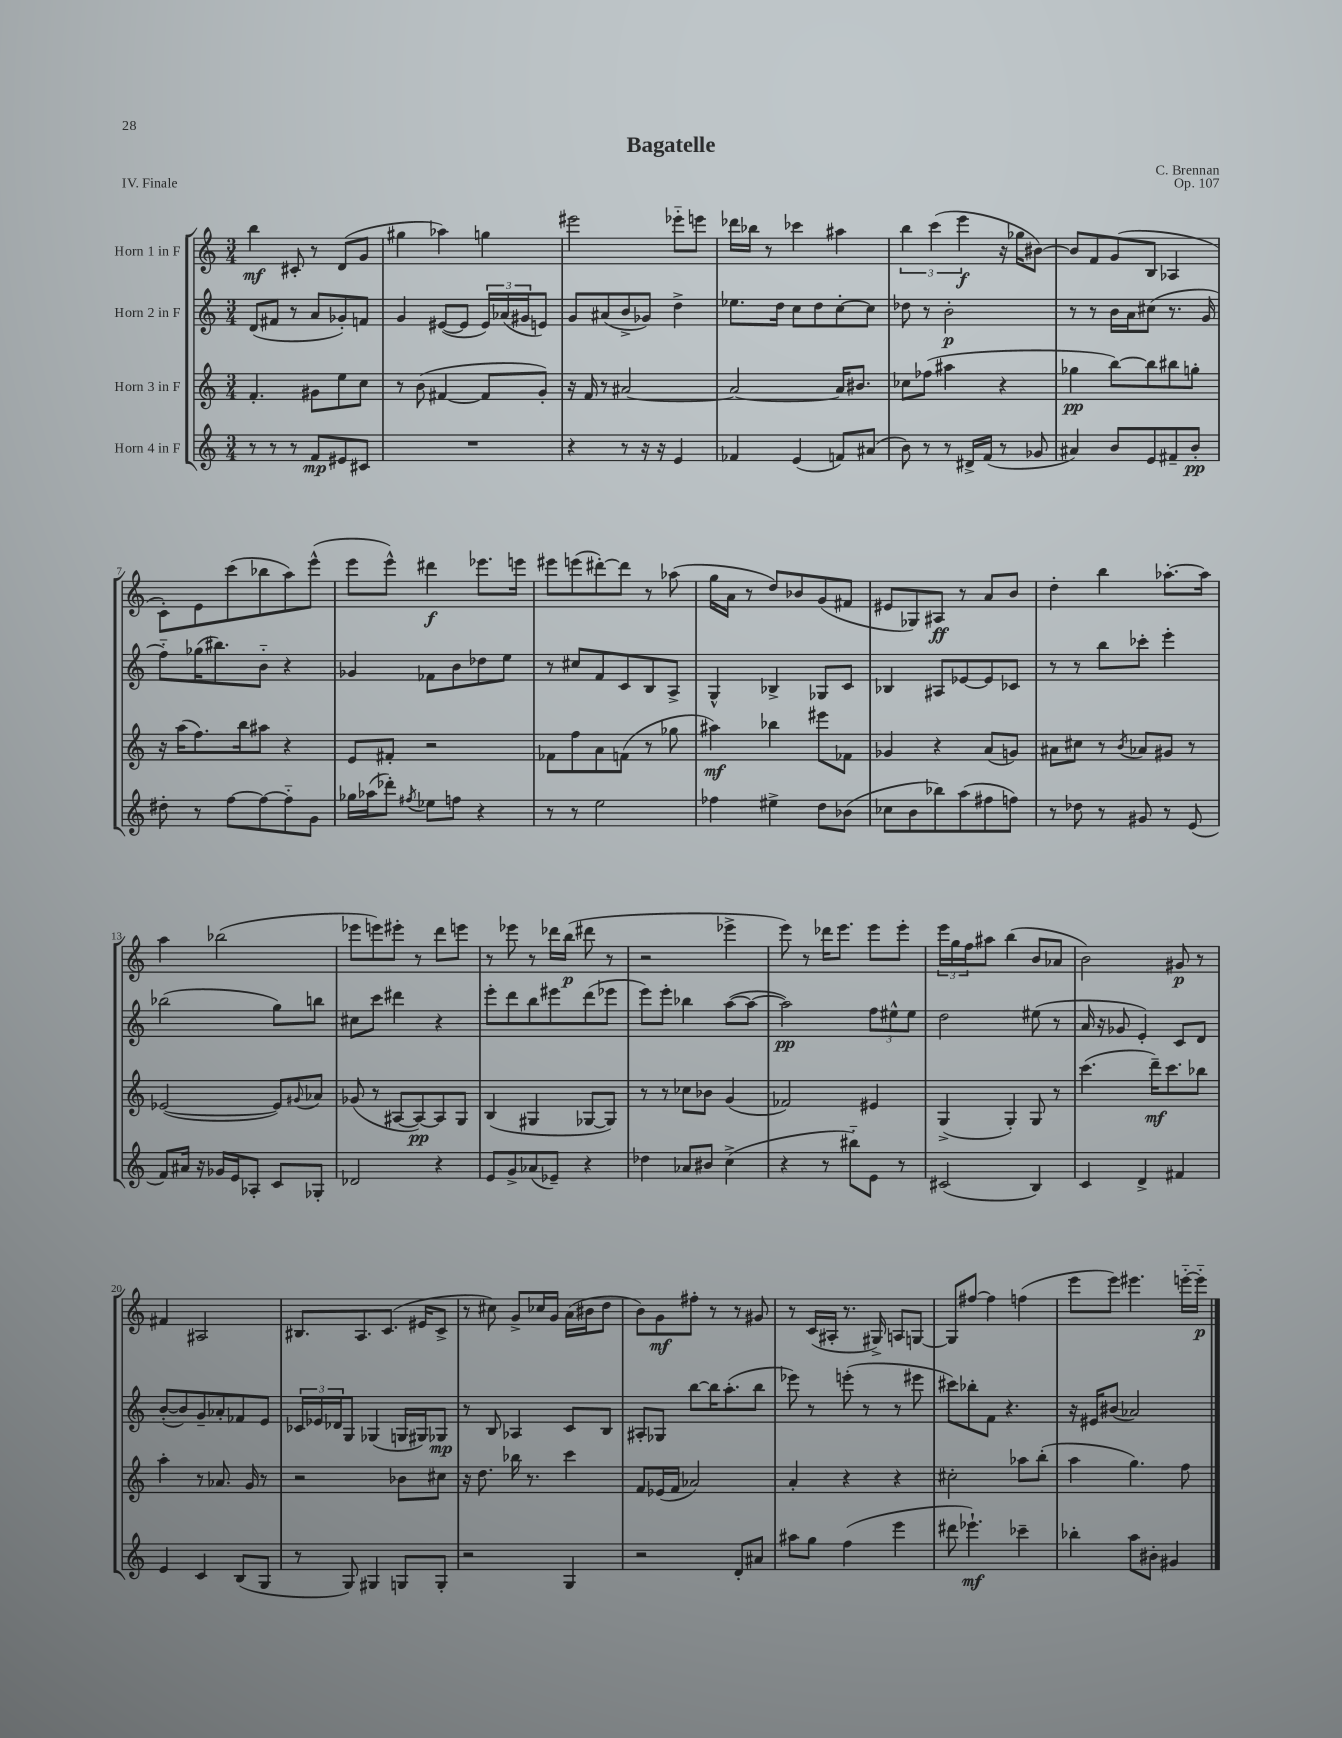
\header { title = "Bagatelle" composer = "C. Brennan" opus = "Op. 107" piece = "IV. Finale" }
<<
\new StaffGroup <<
\new Staff = "s0" \with { instrumentName = "Horn 1 in F" } {
    \clef treble \key c \major \numericTimeSignature \time 3/4
    b''4\mf cis'8-. r8 d'8( g'8 |
    gis''4 aes''4) g''4 |
    eis'''2 ees'''8-_ e'''8 |
    des'''16 bes''16 r8 ces'''4 ais''4 |
    \tuplet 3/2 { b''4 c'''4( e'''4\f } r16 ges''16 bis'8~) |
    bis'8 f'8 g'8( b8 aes4 |
    c'8-.) e'8 c'''8( bes''8 a''8) e'''8-^( |
    e'''8 e'''8-^) dis'''4\f ees'''8. e'''16 |
    eis'''8 e'''8( dis'''8~-.) dis'''8 r8 aes''8( |
    g''16 a'16 r8 d''8) bes'8 g'8( fis'8 |
    eis'8 ges8) ais8\ff r8 a'8 b'8 |
    d''4-. b''4 aes''8.~-. aes''16 |
    a''4 bes''2( |
    ees'''8 e'''8) eis'''8-. r8 d'''8 e'''8 |
    r8 ees'''8 r8 des'''16 b''16\p( dis'''8 r8 |
    r2 ees'''4-> |
    e'''8) r8 des'''16 e'''8. e'''8 e'''8-. |
    \tuplet 3/2 { e'''16 g''16 f''16 } ais''8 b''4( b'8 aes'8 |
    b'2) gis'8\p r8 |
    fis'4 ais2 |
    bis8. a8. c'8.( eis'16 c'8-> |
    r8 cis''8) g'8-> ces''16 g'16 a'16( bis'16 d''8 |
    b'8) g'8\mf fis''8-. r8 r8 gis'8 |
    r8 c'16( ais16-. r8. gis16->) a8 g8~ |
    g8 fis''8~ fis''4 f''4( |
    e'''8 e'''8) eis'''4. e'''16~-_ e'''16-_\p \bar "|." |
}
\new Staff = "s1" \with { instrumentName = "Horn 2 in F" } {
    \clef treble \key c \major \numericTimeSignature \time 3/4
    d'8( fis'8 r8 a'8 ges'8-.) f'8 |
    g'4 eis'8~( eis'8 \tuplet 3/2 { eis'16) aes'16( gis'16 } e'8) |
    g'8 ais'8( b'8-> ges'8) d''4-> |
    ees''8. d''16 c''8 d''8 c''8~-. c''8 |
    des''8 r8 b'2-.\p |
    r8 r8 b'16 a'16 cis''8( r8. g'16 |
    f''8-_) ges''16( bis''8.) b'8-_ r4 |
    ges'4 fes'8 b'8 des''8 e''8 |
    r8 cis''8 f'8 c'8 b8 a8-> |
    g4-^ bes4-> ges8 c'8 |
    bes4 ais8 ees'8~ ees'8 ces'8 |
    r8 r8 b''8 ces'''8-. e'''4-. |
    bes''2( g''8) b''8 |
    cis''8 c'''8 dis'''4 r4 |
    e'''8-. d'''8 b''8 eis'''8 d'''8( ees'''8 |
    e'''8) e'''8-. bes''4 a''8~( a''8~ |
    a''2\pp) \tuplet 3/2 { f''8 eis''8-^ eis''8 } |
    d''2 eis''8( r8 |
    a'16 r16 ges'8 e'4-.) c'8 d'8 |
    b'8~-.( b'8) g'8-- aes'8-. fes'8 e'8 |
    \tuplet 3/2 { ces'16 ees'16 des'16 } g8 ges4( g16 gis16) ges8\mp |
    r8 b8 aes4 c'8 b8 |
    ais8-. ges8 b''8~ b''16 a''8.-.( b''8 |
    ees'''8) r8 e'''8-.( r8 r8 eis'''8 |
    cis'''8) bes''8-. f'8 r4. |
    r16 eis'16 bis'8( aes'2) \bar "|." |
}
\new Staff = "s2" \with { instrumentName = "Horn 3 in F" } {
    \clef treble \key c \major \numericTimeSignature \time 3/4
    f'4.-. gis'8 e''8 c''8 |
    r8 b'8( fis'4~ fis'8 g'8-.) |
    r16 f'16 r8 ais'2~ |
    ais'2~ ais'16 bis'8. |
    ces''8 fes''8( ais''4 r4 |
    ges''4\pp b''8~) b''8 bis''8 g''8-. |
    r16 a''16( f''8.) b''16 ais''8 r4 |
    e'8 fis'8-. r2 |
    fes'8 f''8 a'8 f'8( r8 ges''8 |
    ais''4\mf) bes''4 eis'''8 fes'8 |
    ges'4 r4 a'8( g'8) |
    ais'8 cis''8 r8 \acciaccatura { b'8 } aes'8 gis'8 r8 |
    ees'2~( ees'8) \appoggiatura { gis'8 } aes'8 |
    ges'8( r8 ais8~ ais8~\pp) ais8 g8 |
    b4( gis4 ges8~ ges8) |
    r8 r8 ces''8 bes'8 g'4( |
    fes'2) eis'4 |
    g4->( g4-.) g8 r8 |
    c'''4.( d'''16--\mf) c'''8. bes''8 |
    a''4-. r8 aes'8. g'16 r8 |
    r2 bes'8 cis''8 |
    r16 d''8. bes''16 r8. c'''4 |
    f'8 ees'16( f'16 aes'2) |
    a'4-. r4 r4 |
    cis''2-. aes''8 b''8-.( |
    a''4 g''4.) f''8 \bar "|." |
}
\new Staff = "s3" \with { instrumentName = "Horn 4 in F" } {
    \clef treble \key c \major \numericTimeSignature \time 3/4
    r8 r8 r8 f'8\mp eis'8 cis'8 |
    R2. |
    r4 r8 r16 r16 e'4 |
    fes'4 e'4( f'8) ais'8( |
    b'8) r8 r8 dis'16-> f'16( r8 ges'8 |
    ais'4) b'8 e'8 fis'8-- b'8-.\pp |
    dis''8-. r8 f''8~ f''8~ f''8-_ g'8 |
    ges''16 aes''16( des'''8-.) \acciaccatura { fis''8 } ees''8 f''8 r4 |
    r8 r8 e''2 |
    fes''4 eis''4-> d''8 bes'8( |
    ces''8 b'8 bes''8) a''8( fis''8 f''8) |
    r8 des''8 r8 gis'8 r8 e'8( |
    f'8) ais'16 r16 ges'16 e'16 aes8-. c'8 ges8-. |
    des'2 r4 |
    e'8 g'8-> aes'8( ees'8--) r4 |
    des''4 aes'8 bis'8 c''4->( |
    r4 r8 bis''8-_) e'8 r8 |
    cis'2( b4) |
    c'4 d'4-> fis'4 |
    e'4 c'4 b8( g8 |
    r8 g8) gis4 g8 g8-. |
    r2 g4 |
    r2 d'8-. ais'8 |
    ais''8 g''8 f''4( e'''4 |
    dis'''8 ees'''4.-!\mf) ces'''4-- |
    bes''4-. a''8 bis'8-. gis'4 \bar "|." |
}
>>
>>
